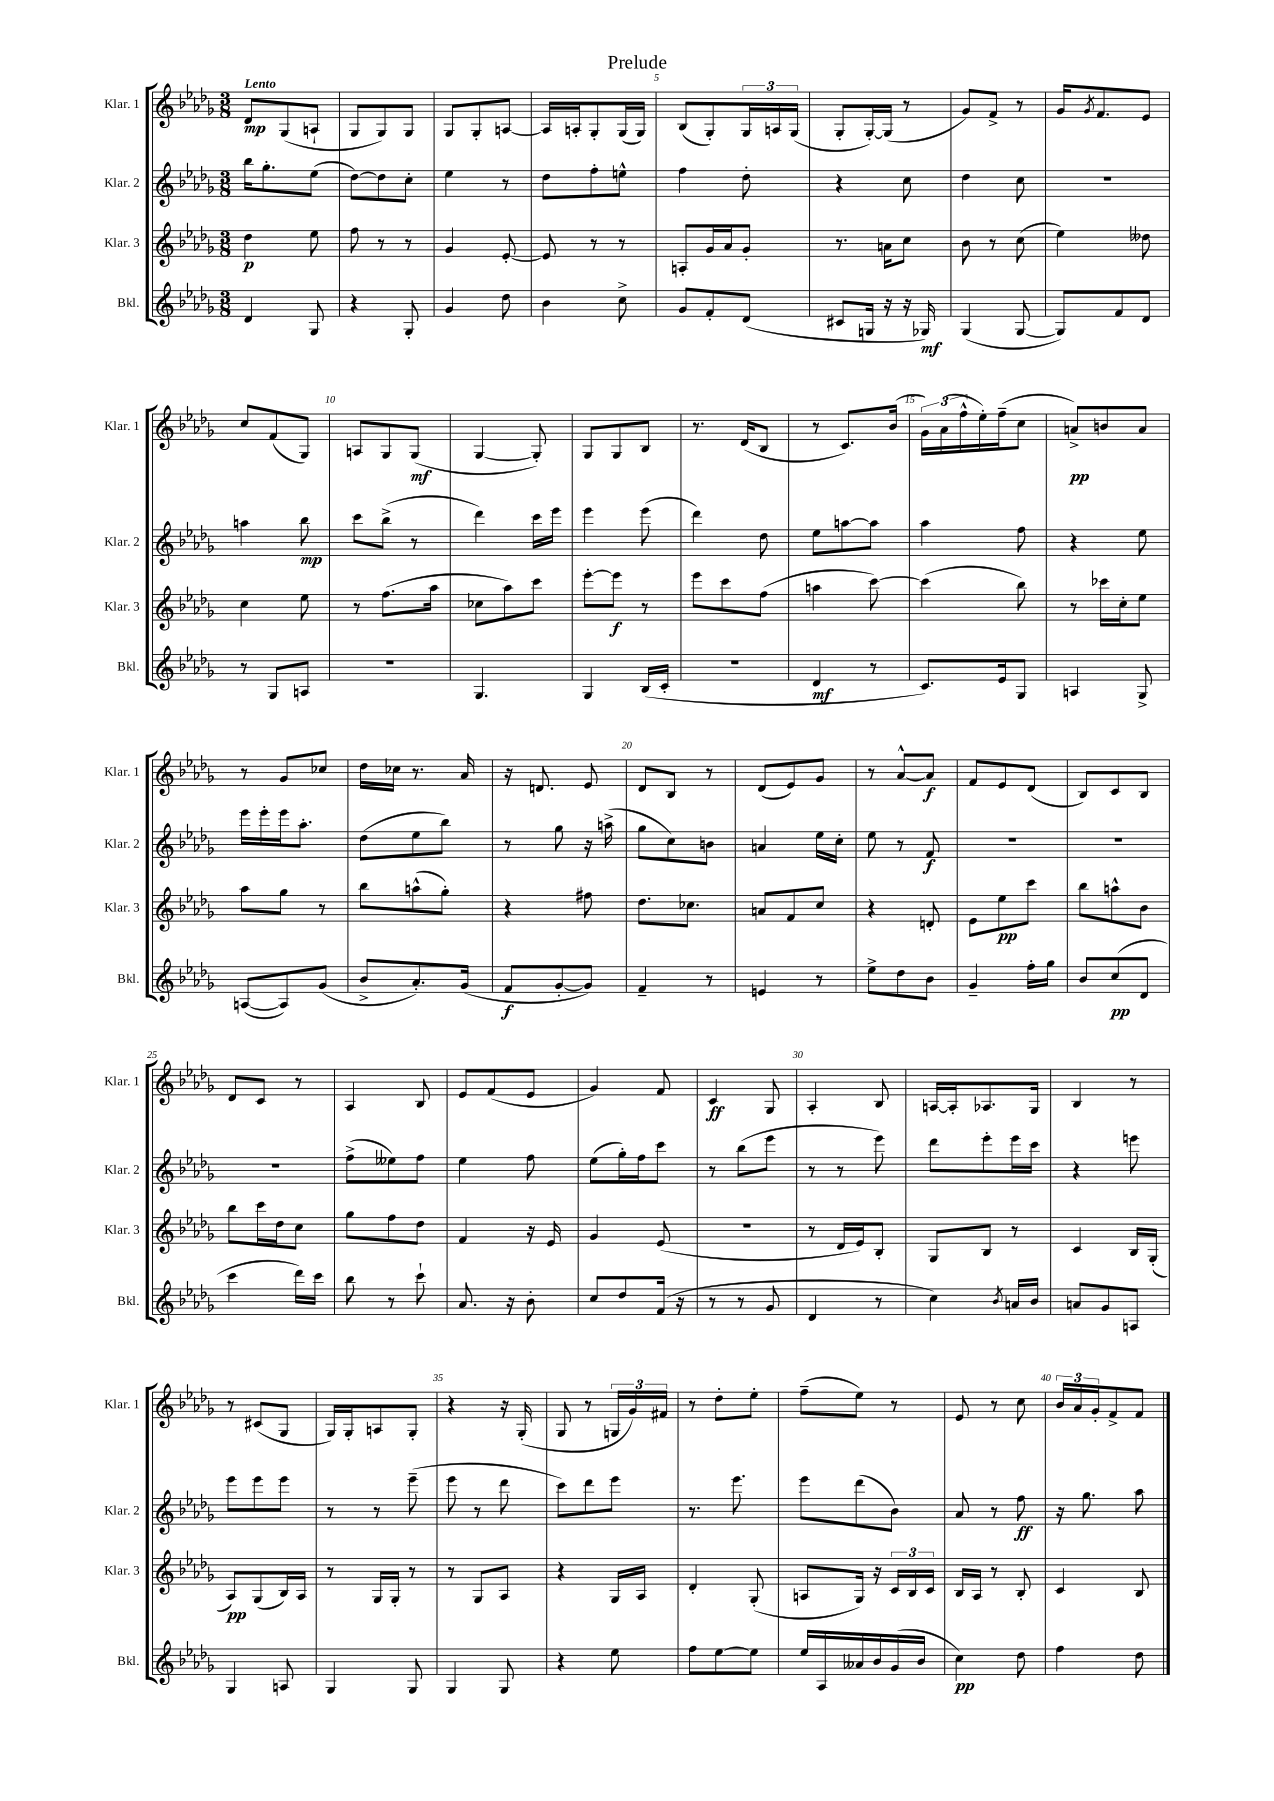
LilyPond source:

\header { title = "Prelude" }
<<
\new StaffGroup <<
\new Staff = "s0" \with { instrumentName = "Klar. 1" shortInstrumentName = "Klar. 1" } {
    \clef treble \key des \major \numericTimeSignature \time 3/8 \tempo "Lento"
    des'8\mp ges8( a8-! |
    ges8 ges8) ges8 |
    ges8 ges8-. a8~ |
    a16 a16-. ges8-. ges16( ges16) |
    bes8( ges8-.) \tuplet 3/2 { ges16 a16 ges16( } |
    ges8-. ges16~-.) ges16( r8 |
    ges'8) f'8-> r8 |
    ges'16 \acciaccatura { ges'8 } f'8. ees'8 |
    c''8 f'8( ges8) |
    a8 ges8 ges8\mf( |
    ges4~ ges8-.) |
    ges8 ges8 bes8 |
    r8. des'16( bes8 |
    r8 c'8.) bes'16( |
    \tuplet 3/2 { ges'16) aes'16( f''16-^ } ees''16-.) f''16--( c''8 |
    a'8->\pp) b'8 a'8 |
    r8 ges'8 ces''8 |
    des''16 ces''16 r8. aes'16 |
    r16 d'8. ees'8 |
    des'8 bes8 r8 |
    des'8( ees'8) ges'8 |
    r8 aes'8~-^ aes'8\f |
    f'8 ees'8 des'8( |
    bes8) c'8 bes8 |
    des'8 c'8 r8 |
    aes4 bes8 |
    ees'8 f'8( ees'8 |
    ges'4) f'8 |
    c'4\ff ges8 |
    aes4-. bes8 |
    a16~ a16-. aes8. ges16 |
    bes4 r8 |
    r8 cis'8( ges8 |
    ges16) ges16-. a8 ges8-. |
    r4 r16 ges16-.( |
    ges8 r8 \tuplet 3/2 { g16 ges'16) fis'16 } |
    r8 des''8-. ees''8-. |
    f''8--( ees''8) r8 |
    ees'8 r8 c''8 |
    \tuplet 3/2 { bes'16 aes'16 ges'16-. } f'8-> f'8 \bar "|." |
}
\new Staff = "s1" \with { instrumentName = "Klar. 2" shortInstrumentName = "Klar. 2" } {
    \clef treble \key des \major \numericTimeSignature \time 3/8
    bes''16 ges''8.-. ees''8( |
    des''8~) des''8 c''8-. |
    ees''4 r8 |
    des''8 f''8-. e''8-^ |
    f''4 des''8-. |
    r4 c''8 |
    des''4 c''8 |
    R4. |
    a''4 bes''8\mp |
    c'''8 bes''8->( r8 |
    des'''4) c'''16 ees'''16 |
    ees'''4 ees'''8( |
    des'''4) des''8 |
    ees''8 a''8~ a''8 |
    aes''4 f''8 |
    r4 ees''8 |
    ees'''16 ees'''16-. ees'''16 aes''8.-. |
    des''8( ees''8 bes''8) |
    r8 ges''8 r16 a''16->( |
    ges''8 c''8) b'8 |
    a'4 ees''16 c''16-. |
    ees''8 r8 f'8\f |
    R4. |
    R4. |
    R4. |
    f''8->( eeses''8) f''8 |
    ees''4 f''8 |
    ees''8( ges''16-.) f''16 c'''8 |
    r8 bes''8( ees'''8 |
    r8 r8 ees'''8) |
    des'''8 ees'''8-. ees'''16 c'''16 |
    r4 e'''8 |
    ees'''8 ees'''8 ees'''8 |
    r8 r8 ees'''8--( |
    ees'''8 r8 des'''8 |
    c'''8) des'''8 ees'''8 |
    r8. ees'''8. |
    ees'''8 des'''8( bes'8) |
    aes'8 r8 f''8\ff |
    r16 ges''8. aes''8 \bar "|." |
}
\new Staff = "s2" \with { instrumentName = "Klar. 3" shortInstrumentName = "Klar. 3" } {
    \clef treble \key des \major \numericTimeSignature \time 3/8
    des''4\p ees''8 |
    f''8 r8 r8 |
    ges'4 ees'8~-. |
    ees'8 r8 r8 |
    a8-. ges'16 aes'16 ges'8-. |
    r8. a'16 c''8 |
    bes'8 r8 c''8( |
    ees''4) deses''8 |
    c''4 ees''8 |
    r8 f''8.( aes''16 |
    ces''8 aes''8) c'''8 |
    ees'''8~-. ees'''8\f r8 |
    ees'''8 c'''8 f''8( |
    a''4 c'''8~) |
    c'''4( bes''8) |
    r8 ces'''16 c''16-. ees''8 |
    aes''8 ges''8 r8 |
    bes''8 a''8-^( ges''8-.) |
    r4 fis''8 |
    des''8. ces''8. |
    a'8 f'8 c''8 |
    r4 d'8-. |
    ees'8 ees''8\pp c'''8 |
    bes''8 a''8-^ bes'8 |
    bes''8 c'''16 des''16 c''8 |
    ges''8 f''8 des''8 |
    f'4 r16 ees'16 |
    ges'4 ees'8( |
    R4. |
    r8 des'16 ees'16) bes8-. |
    ges8 bes8 r8 |
    c'4 bes16 ges16-.( |
    aes8\pp) ges8( bes16) aes16 |
    r8 ges16 ges16-. r8 |
    r8 ges8 aes8 |
    r4 ges16 aes16 |
    des'4-. ges8-.( |
    a8 ges16) r16 \tuplet 3/2 { c'16 bes16 c'16 } |
    bes16 aes16 r8 bes8-. |
    c'4 bes8 \bar "|." |
}
\new Staff = "s3" \with { instrumentName = "Bkl." shortInstrumentName = "Bkl." } {
    \clef treble \key des \major \numericTimeSignature \time 3/8
    des'4 ges8 |
    r4 ges8-. |
    ges'4 des''8 |
    bes'4 c''8-> |
    ges'8 f'8-. des'8( |
    cis'8 g16 r16 r16 ges16\mf) |
    ges4( ges8~ |
    ges8) f'8 des'8 |
    r8 ges8 a8 |
    R4. |
    ges4. |
    ges4 bes16( c'16-. |
    R4. |
    des'4\mf r8 |
    c'8.) ees'16 ges8 |
    a4 ges8-> |
    a8~( a8) ges'8( |
    bes'8-> aes'8.-.) ges'16( |
    f'8\f ges'8~-. ges'8) |
    f'4-- r8 |
    e'4 r8 |
    ees''8-> des''8 bes'8 |
    ges'4-- f''16-. ges''16 |
    bes'8 c''8\pp( des'8 |
    c'''4 des'''16) c'''16 |
    bes''8 r8 c'''8-! |
    aes'8. r16 bes'8-. |
    c''8 des''8 f'16( r16 |
    r8 r8 ges'8 |
    des'4 r8 |
    c''4) \acciaccatura { bes'8 } a'16 bes'16 |
    a'8 ges'8 a8 |
    ges4 a8 |
    ges4 ges8 |
    ges4 ges8 |
    r4 ees''8 |
    f''8 ees''8~ ees''8 |
    ees''16 aes16 aeses'16 bes'16 ges'16( bes'16 |
    c''4\pp) des''8 |
    f''4 des''8 \bar "|." |
}
>>
>>
\layout { \context { \Score \override BarNumber.break-visibility = ##(#f #t #t) barNumberVisibility = #(every-nth-bar-number-visible 5) } }
